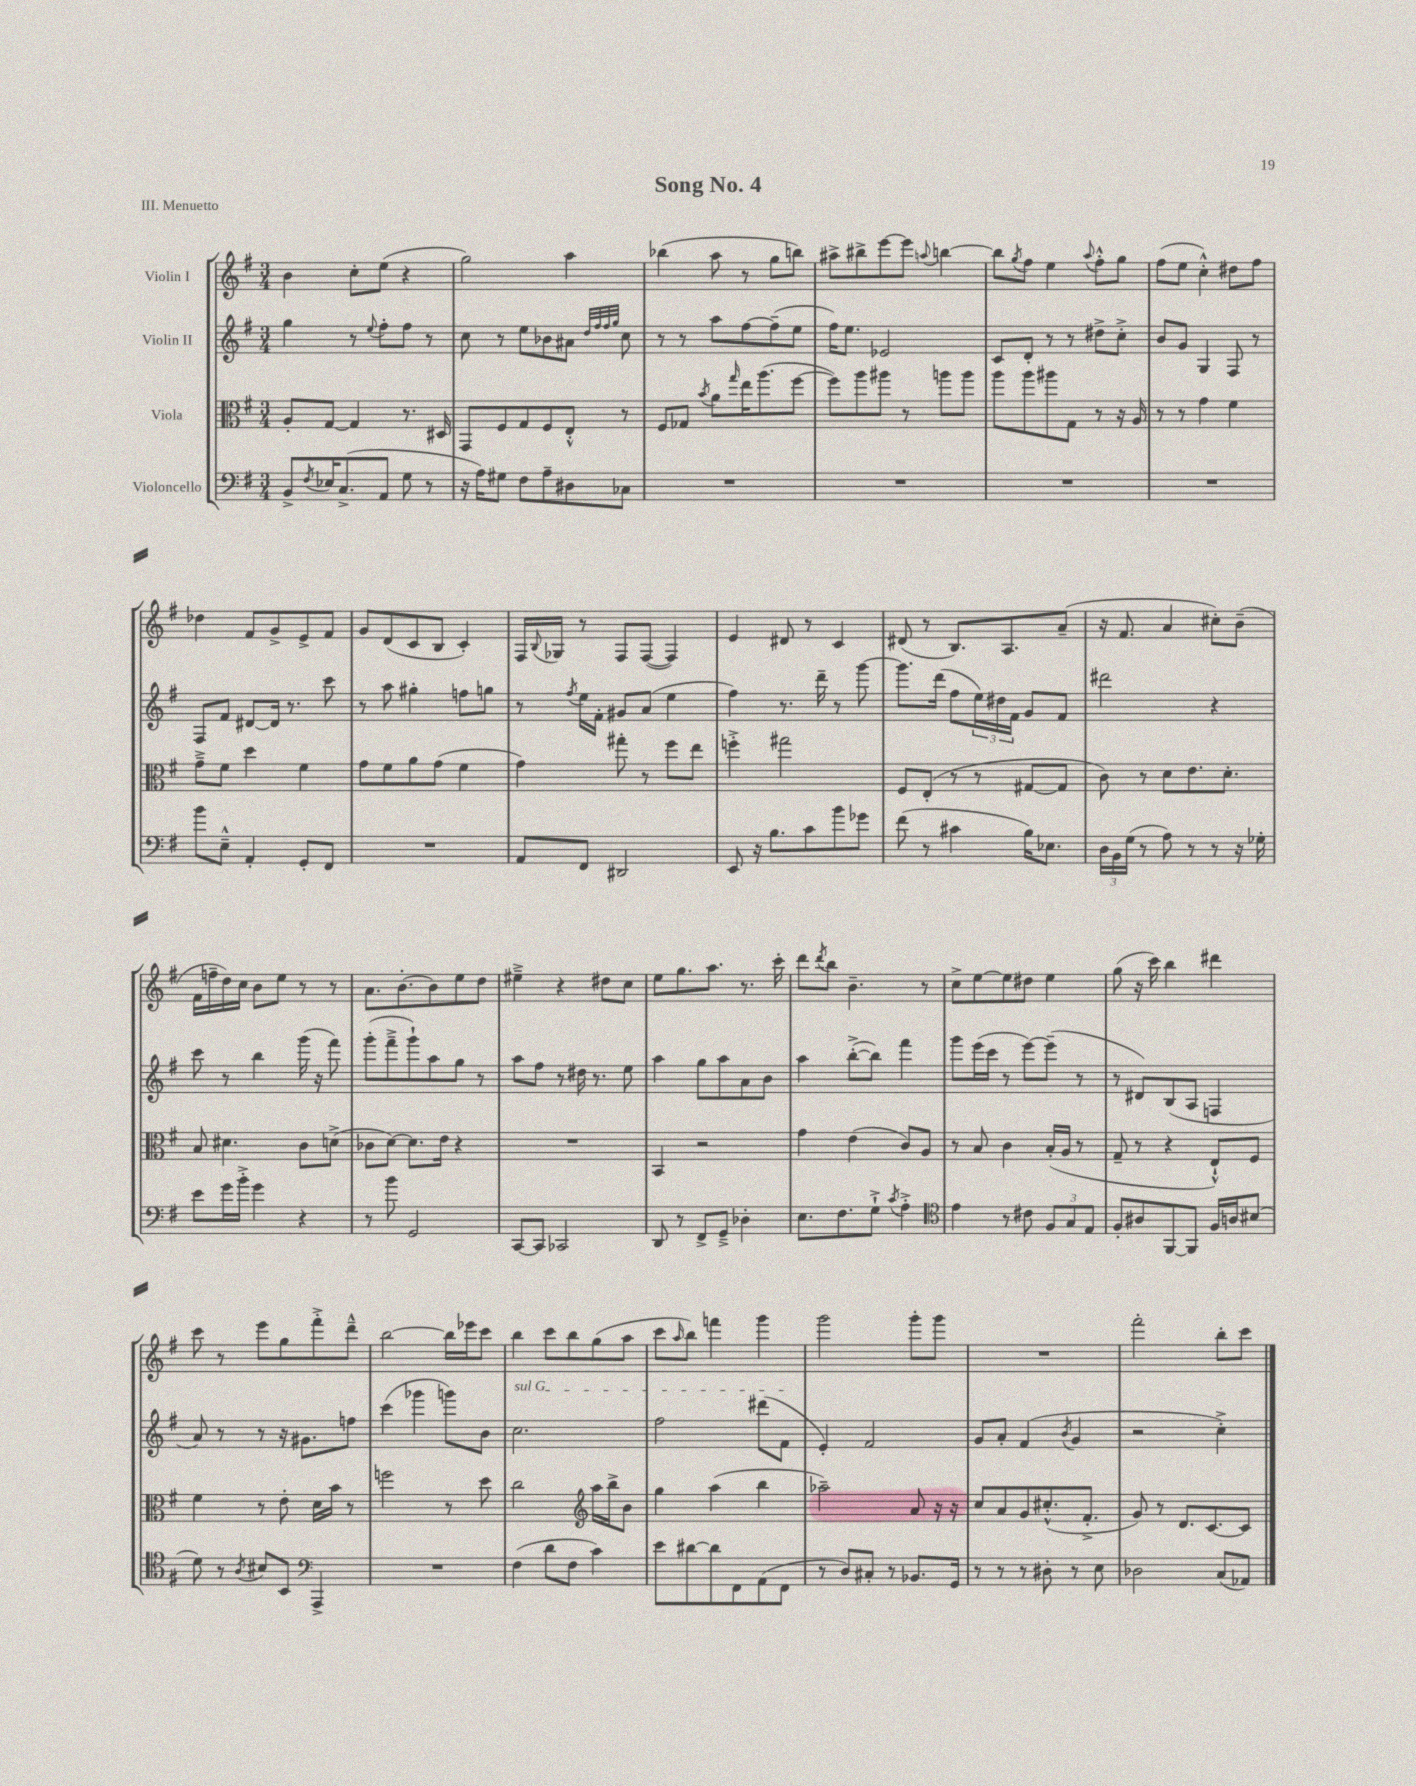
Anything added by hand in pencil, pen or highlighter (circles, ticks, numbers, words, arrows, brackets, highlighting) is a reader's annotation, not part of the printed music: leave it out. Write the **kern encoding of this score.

**kern	**kern	**kern	**kern
*part4	*part3	*part2	*part1
*staff4	*staff3	*staff2	*staff1
*I"Violoncello	*I"Viola	*I"Violin II	*I"Violin I
*clefF4	*clefC3	*clefG2	*clefG2
*k[f#]	*k[f#]	*k[f#]	*k[f#]
*M3/4	*M3/4	*M3/4	*M3/4
=1	=1	=1	=1
8BB^/L	8A'/L	4gg\	4b\
8qF#/	.	.	.
16E-X/K	[8G/J	.	.
(8.C^/	.	.	.
.	4G/]	8r	8cc'\L
.	.	8qqee/	.
8AA/J	.	8ff#'\L	(8ee\J
8G\	8.r	8ff#\J	4r
8r	.	8r	.
.	16D#X/	.	.
=2	=2	=2	=2
16r	8GG/L	8cc\	2gg\)
16A\KL)	.	.	.
8G#X\J	8F#/	8r	.
8F#\L	8G/	8ee\L	.
8A~\	8F#/	8b-X\	.
8D#X\	8E'^^/J	8a#X\J	4aa\
.	.	32qqdd/LLL	.
.	.	32qqff#/	.
.	.	32qqff#/	.
.	.	32qqgg/JJJ	.
8C-X\J	8r	8cc\	.
=3	=3	=3	=3
2.r	8F#/L	8r	(4bb-X\
.	8G-X/J	8r	.
.	8qb/	.	.
.	8a\L	8aa\L	8aa\
.	16qqgg/	.	.
.	16ee\K	[8ff#\	8r
.	(8.aa\	.	.
.	.	(8ff#~\]	8gg\L
.	[8ff#\J	8ee\J	8bbn\J)
=4	=4	=4	=4
2.r	8ff#\L])	16ff#\KL)	8aa#X^\L
.	.	8.ee\J	.
.	8aa\	.	8bb#X^\
.	8aa#X\J	2e-X/	[8eee\
.	8r	.	8eee\J]
.	.	.	8qqaan/
.	8aan\L	.	[4bbn\
.	8aa\J	.	.
=5	=5	=5	=5
2.r	8aa\L	8c/L	8bb\L]
.	.	.	8qgg/
.	8aa\	8d'/J	8ff#\J
.	8aa#X\	8r	4ee\
.	8G\J	8r	.
.	.	.	8qqaa/
.	8r	8dd#X^\L	8ff#'^^\L
.	16r	8cc'^\J	8gg\J
.	16A/	.	.
=6	=6	=6	=6
2.r	8r	8b/L	(8ff#\L
.	8r	8g/J	8ee\J
.	4g\	4G/	4cc'^^\)
.	4f#\	8F#/	8dd#X\L
.	.	8r	8ff#\J
!!LO:LB:g=z
=7	=7	=7	=7
8b\L	8g~^\L	8F#/L	4dd-X\
8E~^^\J	8f#\J	8f#/J	.
4AA'/	4dd\	[8d#X/L	8f#/L
.	.	16d#/Jk]	8g^/
.	.	8.r	.
8GG'/L	4f#\	.	8e^/
8FF#/J	.	8ccc\	8f#/J
=8	=8	=8	=8
2.r	8g\L	8r	8g/L
.	8f#\	8aa\	(8d/
.	8a\	4gg#X'\	8c/
.	(8g\J	.	8B/J
.	4f#\	8ffn\L	4c'/)
.	.	8ggn\J	.
=9	=9	=9	=9
8AA/L	4g\)	8r	16F#/LL
.	.	.	8qqB/
.	.	.	16G-X/JJ
.	.	8qff#/	.
8FF#/J	.	16ee\LL	8r
.	.	16f#'\JJ	.
2DD#X/	8gg#X'\	8g#X/L	8F#/L
.	8r	(8a/J	([8F#/J
.	8ff#\L	4ee\	4F#/])
.	8ee\J	.	.
=10	=10	=10	=10
8EE/	4ffn'^\	4ff#\)	4e/
16r	.	.	.
8.B\L	.	.	.
.	2gg#X\	8.r	8d#X/
8c\	.	.	8r
.	.	16ddd~\	.
8b\	.	8r	4c/
8g-X\J	.	[8ggg\	.
=11	=11	=11	=11
(8f#\	8F#/L	8.ggg\L]	(8d#X/
8r	(8E'/J	.	8r
.	.	(16ddd\Jk	.
4c#X\	8r	8ff#\L	8.B/L)
.	8r	24ee\L)	.
.	.	24dd#X\	.
.	.	.	8.A/
.	.	24f#\JJ	.
16B\KL)	[8G#X/L	8g/L	.
8.E-X\J	.	.	.
.	8G#/J]	8f#/J	(8a~/J
=12	=12	=12	=12
24D\LL	8c\)	2ddd#X\	16r
24BB\	.	.	.
.	.	.	8.f#/
(24G\JJ	.	.	.
8r	8r	.	.
8A\)	8d\L	.	4a/
8r	8.e\	.	.
8r	.	4r	8cc#X'\L)
.	8.d'\J	.	.
16r	.	.	(8b~\J
16G-X'\	.	.	.
!!LO:LB:g=z
=13	=13	=13	=13
8e\L	8B/	8ccc\	16f#\LL
.	.	.	16ffn~\
16g\L	4.d#X\	8r	16dd\)
16b'^\JJ	.	.	16cc\JJ
4g\	.	4bb\	8b\L
.	.	.	8ee\J
4r	8c\L	(16ggg\	8r
.	.	16r	.
.	(8dn^\J	8fff#\)	8r
=14	=14	=14	=14
8r	8c-X\L	(8ggg'\L	8.a\L
8b\	[8d\J)	8fff#~^\	.
.	.	.	[8.b'\
2GG/	8.d\L]	8ggg`\)	.
.	.	8aa\	8b\]
.	16e\Jk	.	.
.	4r	8gg\J	8ee\
.	.	8r	8dd\J
=15	=15	=15	=15
[8CC/L	2.r	8aa\L	4ee#X~^\
8CC/J]	.	8ff#\J	.
2CC-X/	.	8r	4r
.	.	16dd#X\	.
.	.	8.r	.
.	.	.	8dd#X\L
.	.	8ee\	8cc\J
=16	=16	=16	=16
8DD/	4BB/	4aa\	8ee\L
8r	.	.	8.gg\
8FF#^/L	2r	8gg\L	.
.	.	.	8.aa\J
8GG~^/J	.	8aa\	.
4D-X'\	.	8a\	8.r
.	.	8b\J	.
.	.	.	16ccc'\
=17	=17	=17	=17
8.E\L	4g\	4aa\	8ddd\L
.	.	.	8qddd/
.	.	.	8bb\J
8.F#\	.	.	.
.	(4e\	([8bb'^\L	4.b~\
8G`^\J	.	8bb\J])	.
8qc/	.	.	.
4A'^\	8c/L)	4fff#\	.
.	8A/J	.	8r
=18	=18	=18	=18
*clefC4	*	*	*
4e\	8r	8ggg\L	8cc^\L
.	8B/	(16eee\L	[8ee\
.	.	16ccc\JJ	.
8r	4c\	8r	8ee\]
8c#X\	.	[8eee\L)	8dd#X\J
12F#/L	(16B'/LL	(8eee~\J]	4ee\
.	16A/JJ	.	.
12G/	.	.	.
.	8r	8r	.
12E/J	.	.	.
=19	=19	=19	=19
8F#'/L	8G~/	8r	(8gg\
8A#X/	8r	8d#X/L)	16r
.	.	.	16ccc\)
[8FF#/	4r	(8B/	4bb\
8FF#/J]	.	8A/J	.
16F#/LL	8E`^^/L)	4Fn/	4ddd#X\
16An/J	.	.	.
(8B#X/J	8F#/J	.	.
!!LO:LB:g=z
=20	=20	=20	=20
8d\)	4f#\	8a/)	8ccc\
8r	.	8r	8r
8qA/	.	.	.
8B#X/L	8r	8r	8eee\L
8BB/J	8e'\	16r	8gg\
.	.	8.g#X\L	.
*clefF4	*	*	*
4AAA^/	16d\LL	.	8fff#'^\
.	16b\JJ	.	.
.	8r	8ffn\J	8ddd~^^\J
=21	=21	=21	=21
2.r	2ffn\	(4ccc\	[2bb\
.	.	4ggg-X\	.
.	8r	8gggn\L)	16bb\LL]
.	.	.	16eee-X\J
.	8dd\	8b\J	8ccc\J
=22	=22	=22	=22
!	!	!LO:TX:a:i:t=sul G	!
(4F#\	2cc\	2.cc\	4bb\
8d\L	.	.	8ccc\L
8F#\J	.	.	8bb\
*	*clefG2	*	*
4c\)	16aa\LL	.	(8gg\
.	16bb^\J	.	.
.	8b\J	.	8aa\J
=23	=23	=23	=23
8e\L	4gg\	2ff#\	8ccc\L
.	.	.	16qqaa/
[8d#X\	.	.	8bb\J)
8d#\]	(4aa\	.	4fffn\
8FF#\	.	.	.
(8AA\	4bb\	(8ddd#X\L	4ggg\
8FF#\J	.	8f#\J	.
=24	=24	=24	=24
8r	2aa-X~\)	4e'/)	2ggg\
8D/L)	.	.	.
8C#X'/J	.	2f#/	.
8r	.	.	.
8.BB-X/L	8a/	.	8ggg'\L
.	16r	.	8ggg\J
16GG/Jk	16r	.	.
=25	=25	=25	=25
8r	8cc/L	8g/L	2.r
8r	8a/	8a'/J	.
8r	8g/	(4f#/	.
8D#X'\	(8.cc#X'^^/	.	.
.	.	8qb/	.
8r	.	4g/	.
.	8.f#'^/J	.	.
8E\	.	.	.
=26	=26	=26	=26
2D-X\	8g/)	2r	2fff#'\
.	8r	.	.
.	8.d/L	.	.
.	[8.c/	.	.
(8C/L	.	4cc'^\)	8bb'\L
8AA-X/J)	8c/J]	.	8ccc\J
==	==	==	==
*-	*-	*-	*-
